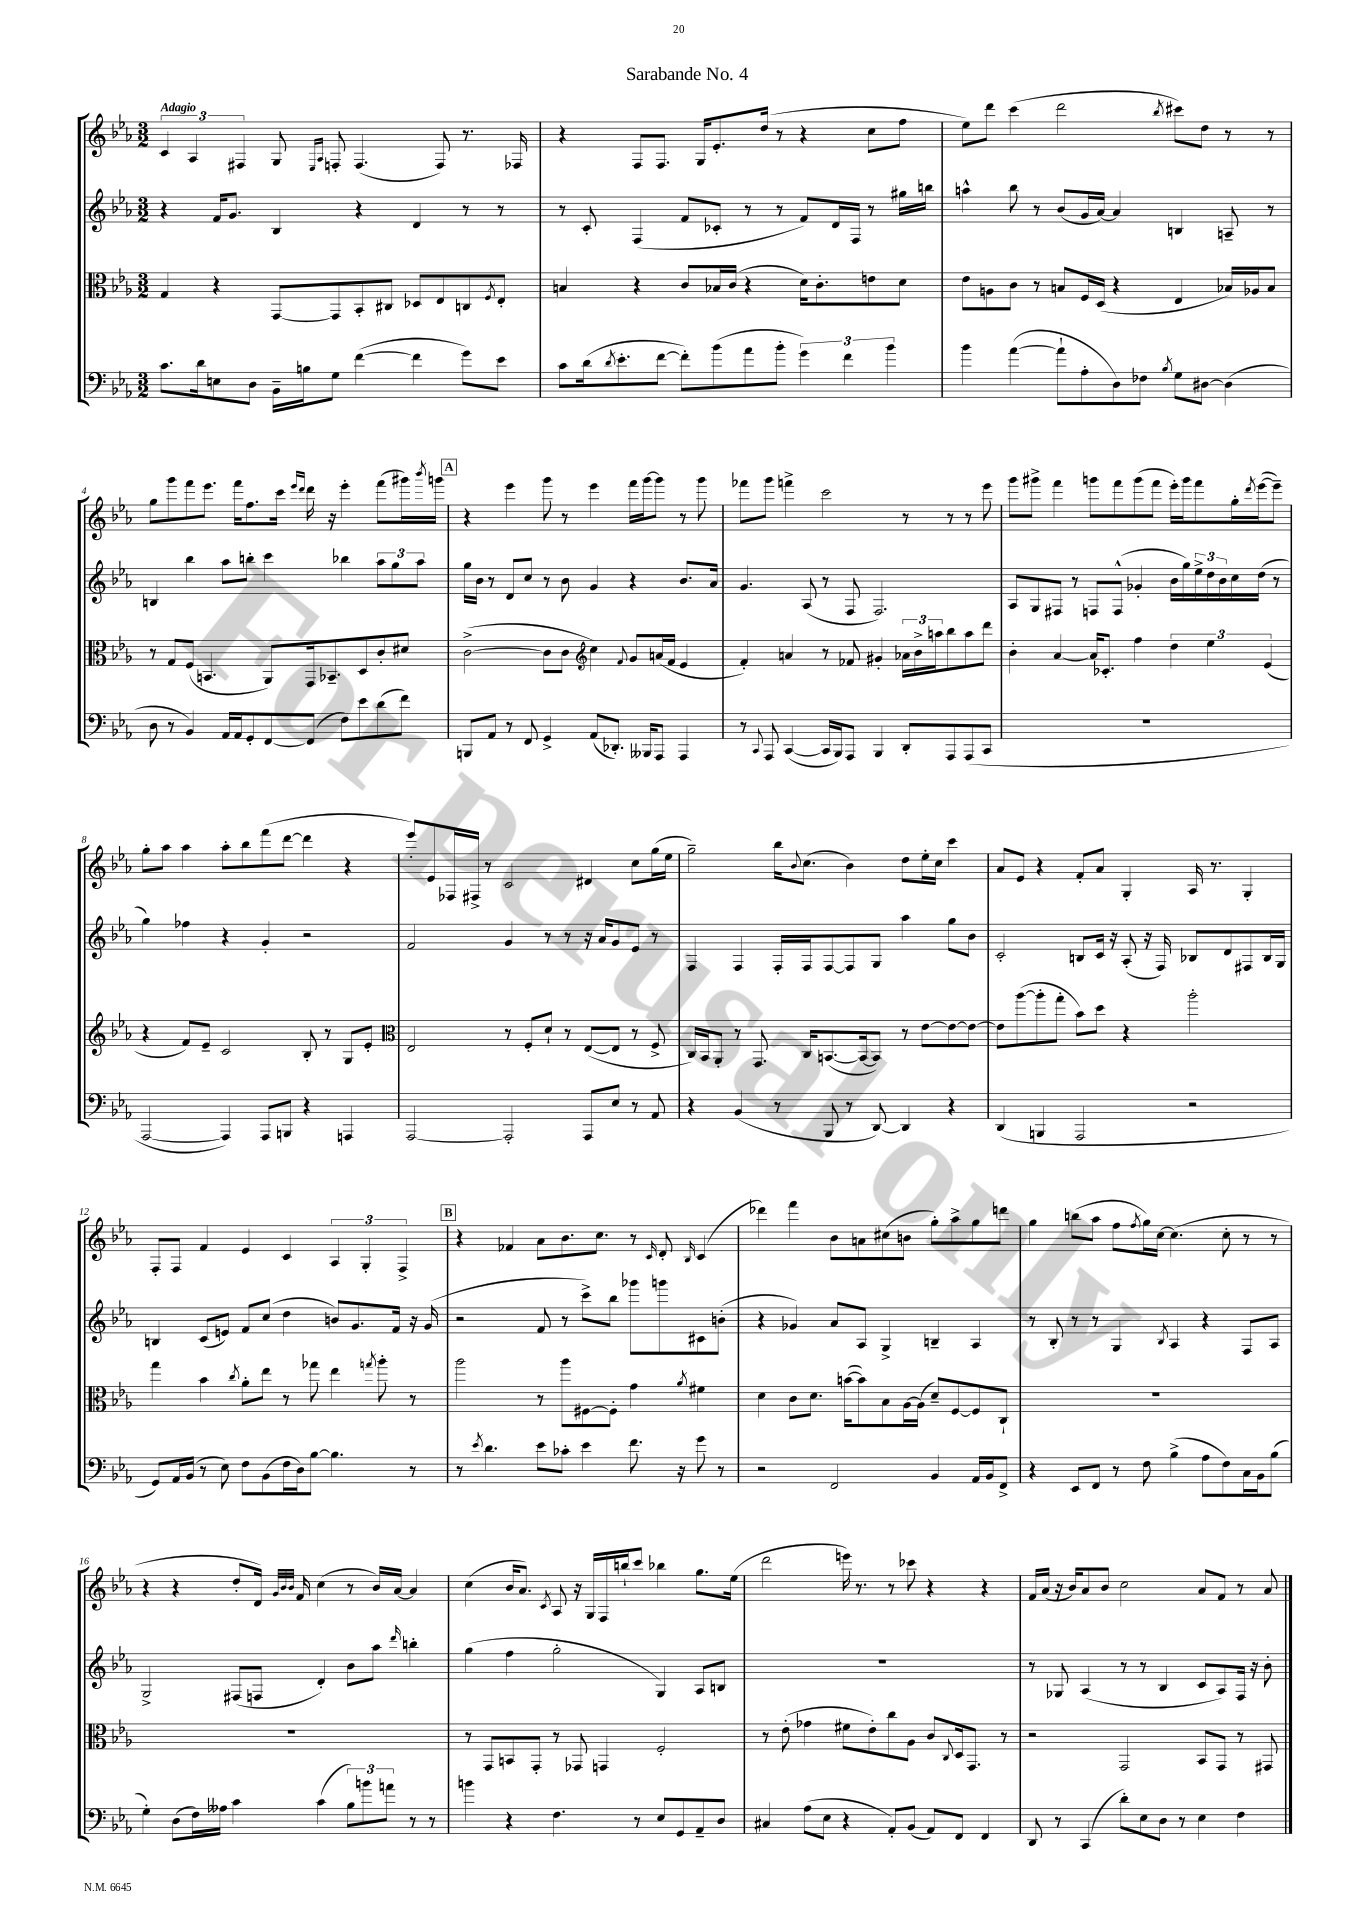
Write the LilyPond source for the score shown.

\header { title = "Sarabande No. 4" }
<<
\new StaffGroup <<
\new Staff = "s0" {
    \clef treble \key ees \major \numericTimeSignature \time 3/2 \tempo "Adagio"
    \tuplet 3/2 { c'4 aes4 fis4 } g8 \grace { ees16 aes16 } f8-. f4.( f8) r8. fes16 |
    r4 f8 f8. g16 ees'8.-. d''16( r8 r4 c''8 f''8 |
    ees''8) d'''8 c'''4( d'''2 \acciaccatura { bes''8 } cis'''8) d''8 r8 r8 |
    g''8 g'''8 f'''8 ees'''8. f'''16 f''8. c'''16 \grace { ees'''16 d'''16 } d'''16 r16 ees'''4-. f'''8( gis'''16) \acciaccatura { bes'''8 } g'''16 |
    \mark \markup { \box "A" } r4 ees'''4 g'''8 r8 ees'''4 f'''16 g'''16~ g'''8 r8 g'''8 |
    fes'''8 g'''8 f'''4-> c'''2 r8 r8 r8 ees'''8 |
    g'''8 gis'''8-> f'''4 g'''8 f'''8 g'''8( f'''8 ees'''16-.) g'''16 f'''8 g''16-. \acciaccatura { d'''8 } ees'''16~( ees'''8--) |
    g''8-. aes''8 aes''4 aes''8-. bes''8 f'''8( d'''8~ d'''4 r4 |
    ees'''8-.) ees'8 fes16 fis16-> r8 c'2 dis'4 c''8 g''16( ees''16 |
    g''2--) bes''16 \appoggiatura { bes'8 } c''8.( bes'4) d''8 ees''16-. c''16 c'''4 |
    aes'8 ees'8 r4 f'8-. aes'8 g4-. aes16 r8. g4-. |
    f8-. f8 f'4 ees'4 c'4 \tuplet 3/2 { aes4 g4-. f4-> } |
    \mark \markup { \box "B" } r4 fes'4 aes'8 bes'8. c''8. r8 \grace { c'16 } d'8-. \grace { bes16 } c'4( |
    des'''4) f'''4 bes'8 a'8 cis''8( b'8 g''8-.) aes''8-> g''8 d'''8 |
    g''4 b''8( aes''8 f''8 \acciaccatura { f''8 } g''16) c''16~ c''4.( c''8-. r8 r8 |
    r4 r4 d''8-. d'16) \grace { g'32 bes'32 bes'32 } f'16 c''4( r8 bes'16) aes'16~ aes'4 |
    c''4( bes'16 aes'8.) \acciaccatura { c'8 } aes8 r16 g16 f16 b''16-! c'''8 bes''4 g''8. ees''16( |
    d'''2 e'''16) r8. r8 ces'''8 r4 r4 |
    f'16 aes'16( r16 bes'16) aes'8 bes'8 c''2 aes'8 f'8 r8 aes'8 \bar "|." |
}
\new Staff = "s1" {
    \clef treble \key ees \major \numericTimeSignature \time 3/2
    r4 f'16 g'8. bes4 r4 d'4 r8 r8 |
    r8 c'8-. f4( f'8 ces'8-. r8 r8 f'8) d'16 f16 r8 gis''16 b''16 |
    a''4-^ bes''8 r8 bes'8( g'16 aes'16~) aes'4 b4 a8-- r8 |
    b4 bes''4 aes''8 b''8-. c'''4 bes''4 \tuplet 3/2 { aes''8 g''8 aes''8 } |
    \mark \markup { \box "A" } g''16 bes'16 r8 d'8 c''8 r8 bes'8 g'4 r4 bes'8. aes'16 |
    g'4. aes8( r8 f8 f2.) |
    aes8 g8 fis8 r8 f8 f8-^( ges'4-. bes'16 g''16) \tuplet 3/2 { ees''16-> d''16 bes'16 } c''16 d''16( r8 |
    g''4) fes''4 r4 g'4-. r2 |
    f'2 g'4 r8 r8 r16 aes'16 g'8 ees'8 r8 |
    f4 f4 f16-. f16 f8~ f8 g8 aes''4 g''8 bes'8 |
    c'2-. b8 c'16 r16 aes8-.( r16 f16) bes8 d'8 fis8 bes16 g16 |
    b4 c'8( e'8) f'8 c''8( d''4 b'8) g'8. f'16 r16 g'16( |
    \mark \markup { \box "B" } r2 f'8 r8 c'''8->) bes''8 ges'''8 g'''8 cis'8 b'8-.( |
    r4 ges'4) aes'8 aes8 g4-> b4-- aes4 |
    r8 bes8-. r8 r8 g4 \acciaccatura { bes8 } aes4 r4 f8 aes8 |
    g2-> fis8( f8 d'4-.) bes'8 aes''8 \grace { d'''16 } b''4-. |
    g''4( f''4 g''2-. g4) aes8 b8 |
    R1. |
    r8 ges8 aes4( r8 r8 bes4 c'8 aes8) f16 r16 bes'8-. \bar "|." |
}
\new Staff = "s2" {
    \clef alto \key ees \major \numericTimeSignature \time 3/2
    g4 r4 g,8~ g,8 bes,8-. cis8 des8 ees8 c8 \acciaccatura { f8 } ees8-. |
    b4 r4 c'8 bes16 c'16( r4 d'16) c'8.-. e'8 d'8 |
    ees'8 a8 c'8 r8 b8 f16 d16( r4 ees4 bes16) aes16 bes8 |
    r8 g8 f8( b,4. aes,8) g,16 bes,8.-- d8 c'8-. dis'8 |
    \mark \markup { \box "A" } c'2~->( c'8 c'8 \clef treble c''4) \appoggiatura { f'8 } g'8 a'16( f'16 ees'4 |
    f'4-.) a'4 r8 fes'8 gis'4-. \tuplet 3/2 { aes'16 bes'16-> a''16 } bes''8 a''8 d'''8 |
    bes'4-. aes'4~ aes'16 ces'8.-. f''4 \tuplet 3/2 { d''4 ees''4 ees'4( } |
    r4 f'8) ees'8-- c'2 bes8-. r8 g8 ees'8-. |
    \clef alto ees2 r8 f8-. d'8-! r8 ees8~( ees8 r8 f8-> |
    c16) bes,16 aes,8-. r8 g,8. c16 b,8.~( b,16~ b,8) r8 ees'8~ ees'8~ ees'8~ |
    ees'8 aes''8~( aes''8-. g''8-. bes'8) d''8 r4 aes''2-. |
    g''4 bes'4 \acciaccatura { c''8 } aes'8-. ees''8 r8 ges''8 ees''4 \acciaccatura { g''8 } aes''8-. r8 |
    \mark \markup { \box "B" } aes''2 r8 aes''8 fis8~ fis8-. g'4 \acciaccatura { aes'8 } fis'4 |
    d'4 c'8 d'8. b'16~( b'8) bes8 aes16~ aes16( d'8--) f8~ f8 c8-! |
    R1. |
    R1. |
    r8 g,8 b,8 g,8-. r8 ges,8 g,4 f2-. |
    r8 ees'8-.( ges'4 fis'8 ees'8-.) c''8 aes8 c'8 \appoggiatura { c8 } d16 g,8. r8 |
    r2 g,2 bes,8 g,8 r8 gis,8 \bar "|." |
}
\new Staff = "s3" {
    \clef bass \key ees \major \numericTimeSignature \time 3/2
    c'8. d'16 e8 d8 bes,16-- b16 g8 f'4~( f'4 g'8) ees'8 |
    c'8 d'16( \acciaccatura { d'8 } ees'8.-. f'8~ f'8-.) bes'8( aes'8 bes'8-. \tuplet 3/2 { g'4) f'4 bes'4 } |
    bes'4 aes'4~( aes'8-! aes8-. d8) fes8 \acciaccatura { bes8 } g8 dis8~ dis4( |
    d8 r8 bes,4) aes,16 aes,16 g,8-. f,8~ f,8( f8) ees'8 d'8( f'8) |
    \mark \markup { \box "A" } b,,8 aes,8 r8 f,8 g,4-> aes,8( des,8.-.) beses,,16 aes,,8 aes,,4 |
    r8 \appoggiatura { c,8 } aes,,8 c,4~( c,16 bes,,16) aes,,8 bes,,4 d,8-. aes,,8 aes,,8( c,8 |
    R1. |
    aes,,2~ aes,,4) aes,,8 b,,8 r4 a,,4 |
    aes,,2~ aes,,2-. aes,,8 ees8 r8 aes,8 |
    r4 bes,4( r8 bes,,8 r8 d,8~) d,4 r4 |
    d,4( b,,4 aes,,2 r2 |
    g,8) aes,16 bes,16( r8 ees8) f8 bes,8( f16 d16) bes8~ bes4. r8 |
    \mark \markup { \box "B" } r8 \acciaccatura { ees'8 } d'4. ees'8 ces'8-. ees'4 f'8. r16 g'8 r8 |
    r2 f,2 bes,4 aes,16 bes,16 f,8-> |
    r4 ees,8 f,8 r8 f8 bes4->( aes8 f8) c16 bes,16 bes8( |
    g4-.) d8( f16) aeses16 c'4 c'4( \tuplet 3/2 { bes8) b'8 a'8 } r8 r8 |
    b'4 r4 f4. r8 ees8 g,8 aes,8-- d8 |
    cis4 aes8( ees8 r4 aes,8-.) bes,8( aes,8) f,8 f,4 |
    d,8 r8 c,4( d'8-.) ees8 d8 r8 ees4 f4 \bar "|." |
}
>>
>>
